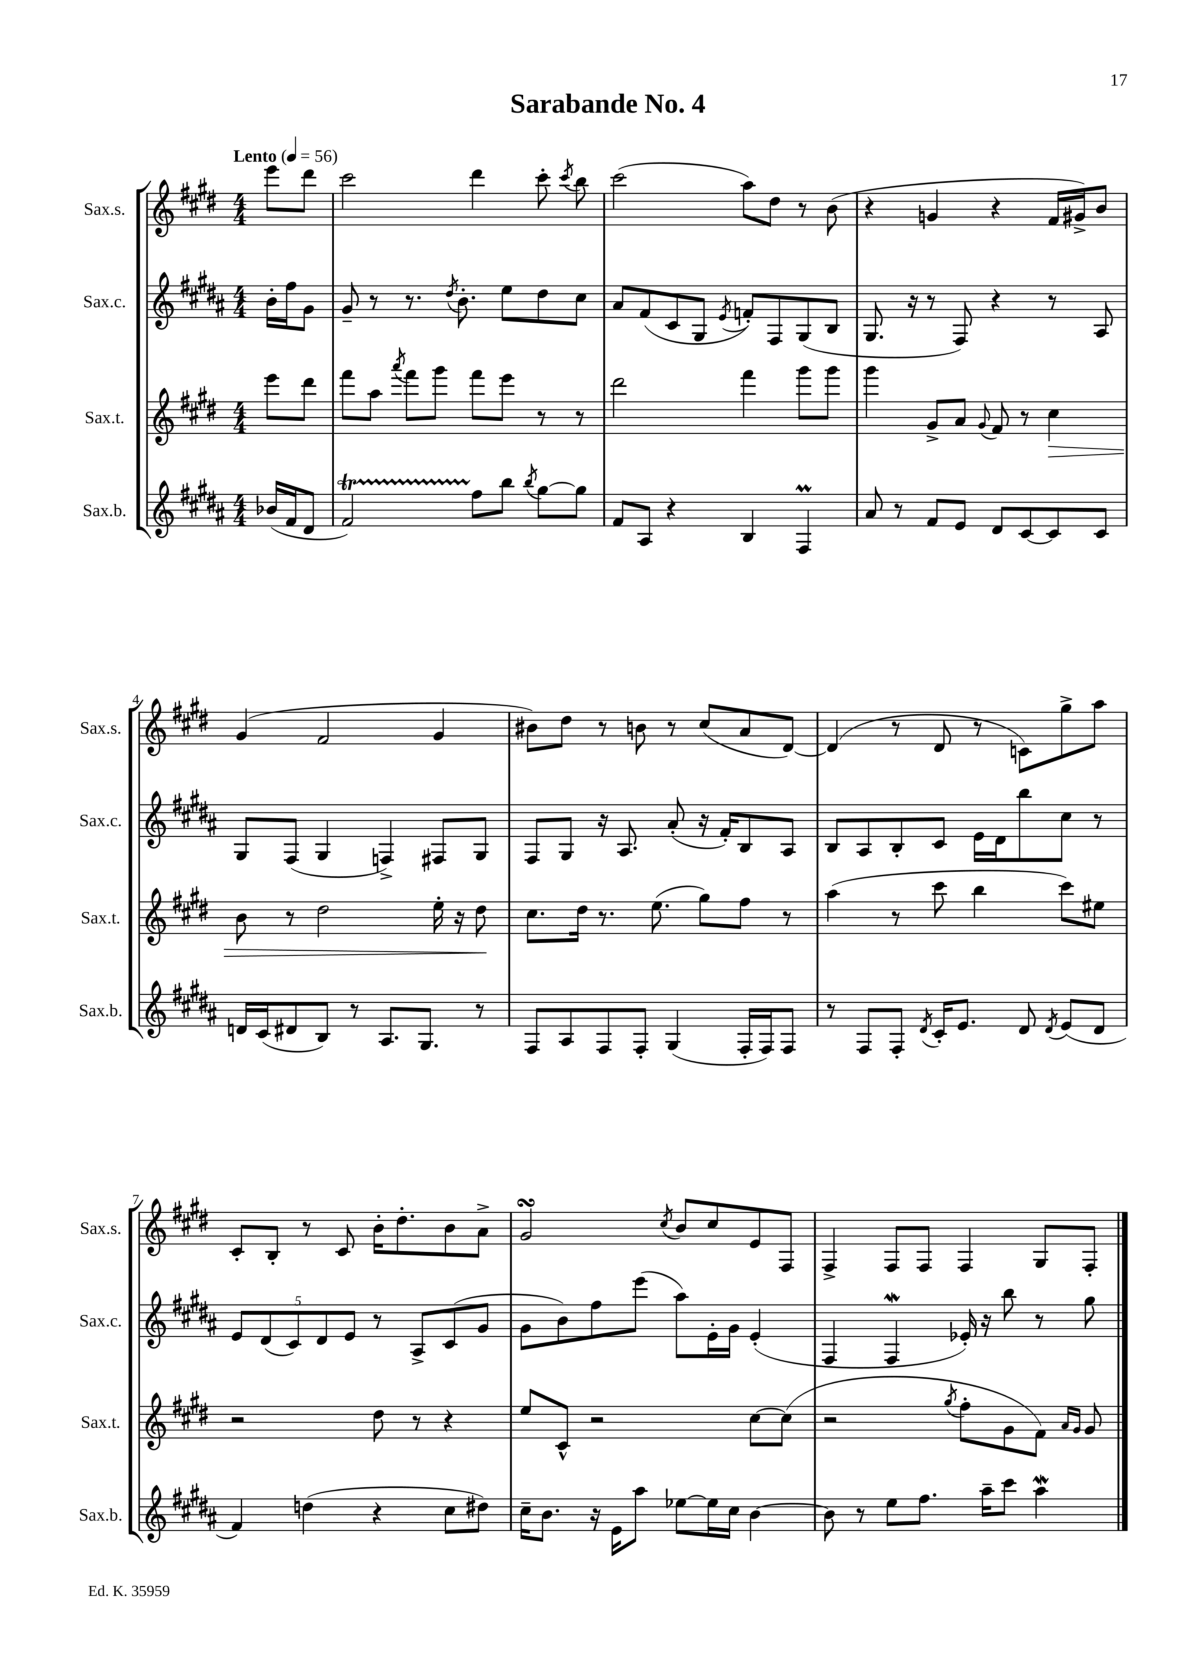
\header { title = "Sarabande No. 4" }
<<
\new StaffGroup <<
\new Staff = "s0" \with { instrumentName = "Sax.s." shortInstrumentName = "Sax.s." } {
    \clef treble \key e \major \numericTimeSignature \time 4/4 \partial 4 \tempo "Lento" 4 = 56
    \autoBeamOff e'''8[ dis'''8] |
    cis'''2 dis'''4 cis'''8-. \acciaccatura { cis'''8 } b''8 |
    cis'''2( a''8[) dis''8] r8 b'8( |
    r4 g'4 r4 fis'16[ gis'16->) b'8] |
    gis'4( fis'2 gis'4 |
    bis'8[) dis''8] r8 b'8 r8 cis''8[( a'8 dis'8]~) |
    dis'4( r8 dis'8 r8 c'8[) gis''8-> a''8] |
    cis'8[-. b8]-. r8 cis'8 b'16[-. dis''8.-. b'8 a'8]-> |
    gis'2\turn \acciaccatura { cis''8 } b'8[ cis''8 e'8 fis8] |
    fis4-> fis8[ fis8] fis4 gis8[ fis8]-. \bar "|." |
}
\new Staff = "s1" \with { instrumentName = "Sax.c." shortInstrumentName = "Sax.c." } {
    \clef treble \key b \major \numericTimeSignature \time 4/4 \partial 4
    \autoBeamOff b'16[-. fis''16 gis'8] |
    gis'8-- r8 r8. \acciaccatura { dis''8 } b'8.-. e''8[ dis''8 cis''8] |
    ais'8[ fis'8( cis'8 gis8] \acciaccatura { e'8 } f'8[-.) fis8 gis8( b8] |
    gis8. r16 r8 fis8) r4 r8 ais8 |
    gis8[ fis8]( gis4 f4->) fis8[ gis8] |
    fis8[ gis8] r16 ais8. ais'8-.( r16 fis'16[-.) b8 ais8] |
    b8[ ais8 b8-. cis'8] e'16[ dis'16 b''8 cis''8] r8 |
    \tuplet 5/4 { e'8[ dis'8( cis'8) dis'8 e'8] } r8 ais8[-> cis'8( gis'8] |
    gis'8[ b'8) fis''8 e'''8]( ais''8[) e'16-. gis'16] e'4-.( |
    fis4 fis4\mordent ees'16-.) r16 b''8 r8 gis''8 \bar "|." |
}
\new Staff = "s2" \with { instrumentName = "Sax.t." shortInstrumentName = "Sax.t." } {
    \clef treble \key e \major \numericTimeSignature \time 4/4 \partial 4
    \autoBeamOff e'''8[ dis'''8] |
    fis'''8[ a''8] \acciaccatura { a'''8 } fis'''8[ gis'''8] fis'''8[ e'''8] r8 r8 |
    dis'''2 fis'''4 gis'''8[ gis'''8] |
    gis'''4 gis'8[-> a'8] \appoggiatura { gis'8 } fis'8 r8 cis''4\> |
    b'8 r8 dis''2 e''16-. r16 dis''8\! |
    cis''8.[ dis''16] r8. e''8.( gis''8[) fis''8] r8 |
    a''4( r8 cis'''8 b''4 cis'''8[) eis''8] |
    r2 dis''8 r8 r4 |
    e''8[ cis'8]-^ r2 cis''8[~ cis''8]( |
    r2 \acciaccatura { gis''8 } fis''8[-. gis'8 fis'8]) \grace { a'16[ gis'16] } gis'8 \bar "|." |
}
\new Staff = "s3" \with { instrumentName = "Sax.b." shortInstrumentName = "Sax.b." } {
    \clef treble \key b \major \numericTimeSignature \time 4/4 \partial 4
    \autoBeamOff bes'16[( fis'16 dis'8] |
    fis'2\startTrillSpan) fis''8[\stopTrillSpan b''8] \acciaccatura { b''8 } gis''8[~ gis''8] |
    fis'8[ ais8] r4 b4 fis4\prall |
    ais'8 r8 fis'8[ e'8] dis'8[ cis'8~ cis'8 cis'8] |
    d'16[ cis'16( dis'8 b8]) r8 ais8.[ gis8.] r8 |
    fis8[ ais8 fis8 fis8]-. gis4( fis16[-. fis16) fis8] |
    r8 fis8[ fis8]-. \acciaccatura { dis'8 } cis'16[-. e'8.] dis'8 \acciaccatura { dis'8 } e'8[( dis'8] |
    fis'4) d''4( r4 cis''8[ dis''8]) |
    cis''16[-- b'8.] r16 e'16[ ais''8] ees''8[~ ees''16 cis''16] b'4~ |
    b'8 r8 e''8[ fis''8.] ais''16[-- cis'''8] ais''4\mordent \bar "|." |
}
>>
>>
